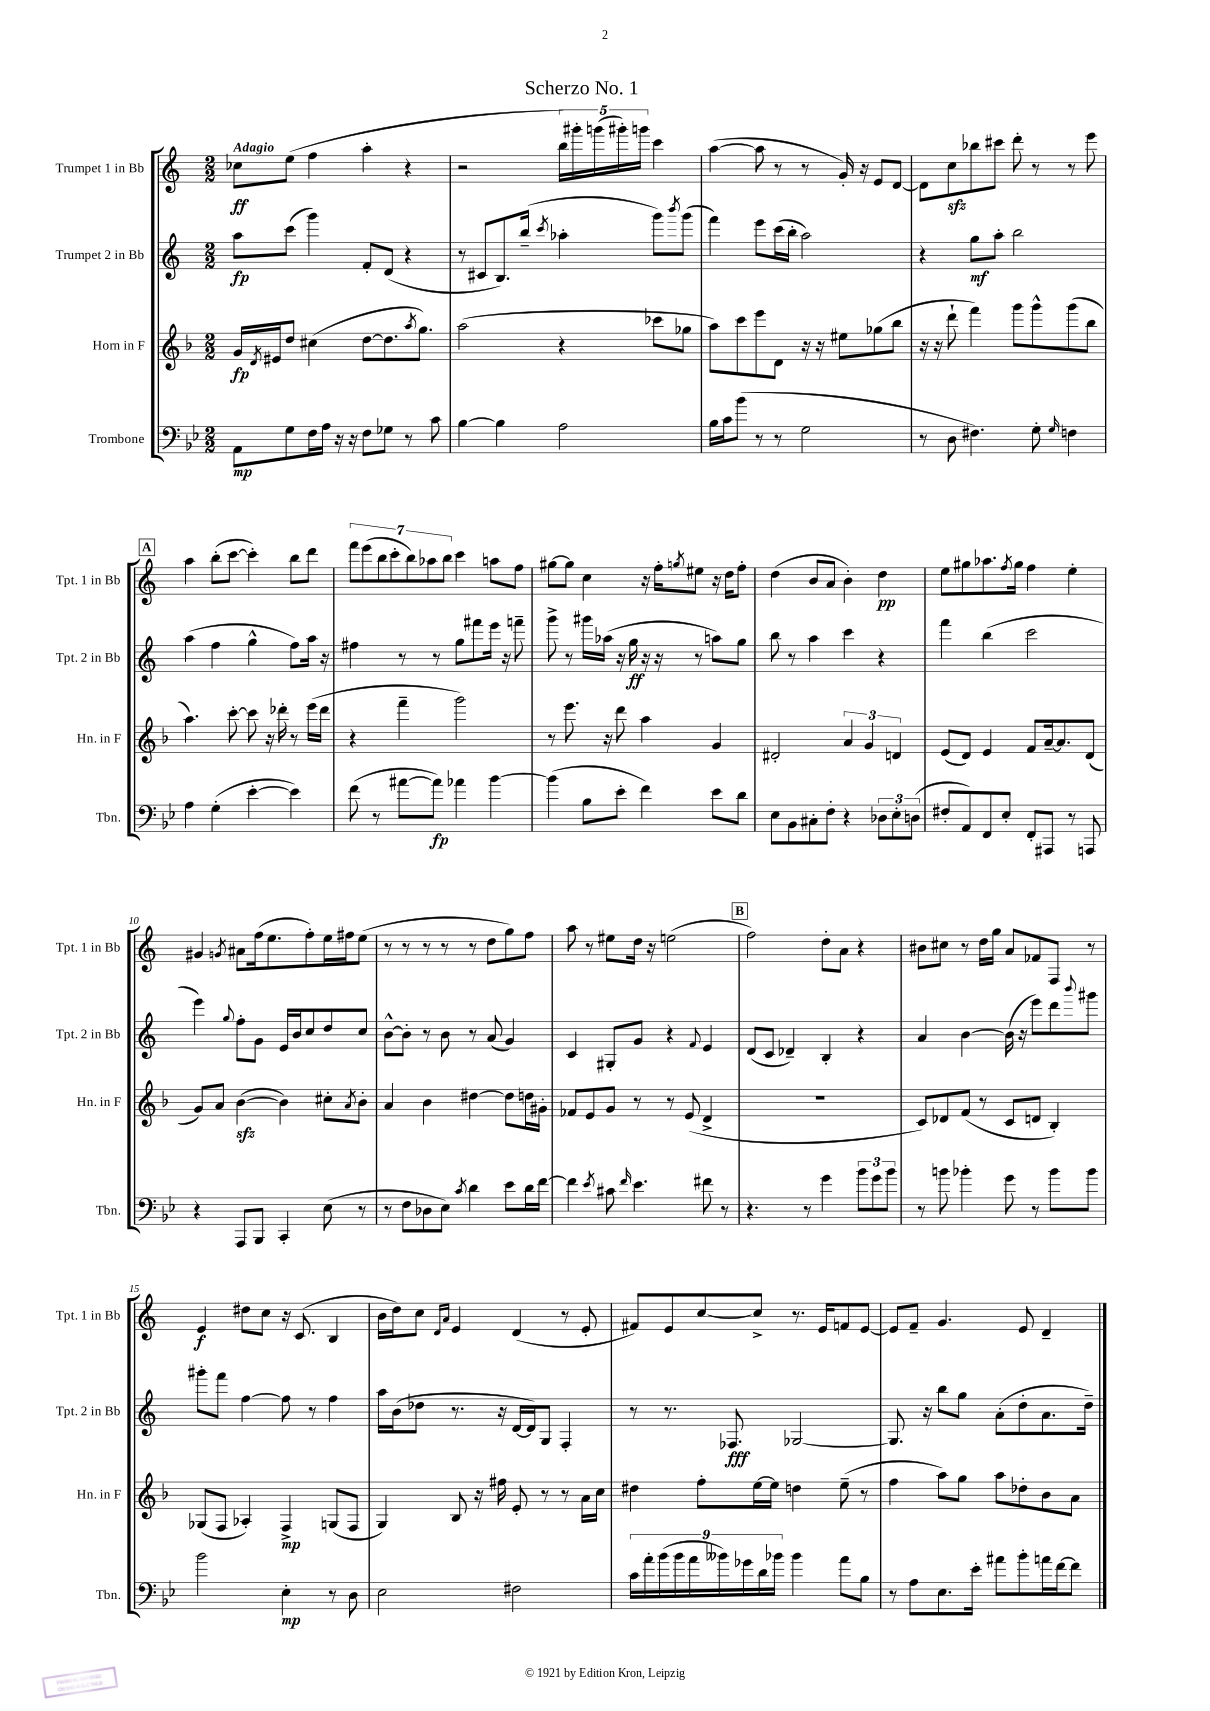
\header { title = "Scherzo No. 1" }
<<
\new StaffGroup <<
\new Staff = "s0" \with { instrumentName = "Trumpet 1 in Bb" shortInstrumentName = "Tpt. 1 in Bb" } {
    \clef treble \key c \major \numericTimeSignature \time 2/2 \tempo "Adagio"
    ces''8\ff e''8( f''4 a''4-. r4 |
    r2 \tuplet 5/4 { b''16) gis'''16-. g'''16( gis'''16-.) g'''16 } c'''4 |
    a''4~( a''8 r8 r8 g'16-.) r16 e'8 d'8~ |
    d'8 c''8\sfz bes''8 cis'''8 d'''8-. r8 r8 e'''8 |
    \mark \markup { \box "A" } a''4 b''8-.( c'''8~ c'''4-.) b''8 d'''8 |
    \tuplet 7/4 { f'''8 e'''8( b''8 c'''8-. b''8) aes''8 b''8 } c'''4 a''8 f''8 |
    gis''8~ gis''8 c''4 r16 f''16-. \acciaccatura { g''8 } eis''8 r16 d''16 f''8-. |
    d''4( b'8 a'8 b'4-.) d''4\pp |
    e''8 gis''8 aes''8. \acciaccatura { f''8 } gis''16 f''4 e''4-. |
    gis'4 \acciaccatura { g'8 } ais'8 f''16( e''8. f''8-.) e''16 fis''16 e''8( |
    r8 r8 r8 r8 r8 d''8 g''8) f''8 |
    a''8 r8 eis''8 d''16 r16 e''2( |
    \mark \markup { \box "B" } f''2) d''8-. a'8 r4 |
    bis'8 cis''8 r8 d''16 g''16 a'8 fes'8 f8 r8 |
    e'4\f dis''8 c''8 r16 c'8.( b4 |
    b'16 d''16) c''8 \grace { d'16 a'16 } e'4 d'4( r8 e'8-. |
    fis'8) e'8 c''8~ c''8-> r8. e'16 f'8 e'8~ |
    e'8 f'8-- g'4. e'8 d'4-- \bar "|." |
}
\new Staff = "s1" \with { instrumentName = "Trumpet 2 in Bb" shortInstrumentName = "Tpt. 2 in Bb" } {
    \clef treble \key c \major \numericTimeSignature \time 2/2
    a''8\fp c'''8( g'''4) f'8-. d'8( r4 |
    r8 cis'8 b8.) b''16--( \acciaccatura { c'''8 } aes''4-. g'''8) \acciaccatura { b'''8 } g'''8( |
    f'''4) e'''8 c'''16( b''16-. a''2) |
    r4 g''8\mf a''8-. b''2 |
    \mark \markup { \box "A" } a''4( f''4 g''4-^ f''8) a''16 r16 |
    fis''4 r8 r8 g''8 fis'''8 e'''16 r16 f'''8-- |
    g'''8-> r8 gis'''16 aes''16( r16 g''16\ff r16 r16 r8 a''8) g''8 |
    b''8 r8 a''4 c'''4 r4 |
    f'''4 b''4( c'''2 |
    e'''4) \appoggiatura { g''8 } f''8-. g'8 e'16 b'16 c''8 d''8 c''8 |
    b'8~-^ b'8-. r8 b'8 r8 a'8( g'4) |
    c'4 gis8-. g'8 r4 \appoggiatura { f'8 } e'4 |
    \mark \markup { \box "B" } d'8( c'8 des'4--) b4-. r4 |
    a'4 b'4~ b'16( r16 e'''8) d'''8 \appoggiatura { b'''8 } gis'''8 |
    gis'''8-. f'''8 f''4~ f''8 r8 f''4 |
    a''16 b'16( des''8 r8. r16 d'16~ d'16) g8 f4-. |
    r8 r8. fes8.\fff ges2~ |
    ges8. r16 b''8 g''8 a'8-.( d''8-. a'8. d''16--) \bar "|." |
}
\new Staff = "s2" \with { instrumentName = "Horn in F" shortInstrumentName = "Hn. in F" } {
    \clef treble \key f \major \numericTimeSignature \time 2/2
    g'16\fp \acciaccatura { d'8 } eis'16 d''8 cis''4( d''8~ d''8. \acciaccatura { a''8 } g''8.) |
    a''2( r4 ces'''8 ges''8 |
    a''8) c'''8 e'''8 d'8 r16 r16 eis''8 ges''8( bes''8 |
    r16 r16 d'''8-! f'''4) g'''8 g'''8-^ g'''8( bes''8 |
    \mark \markup { \box "A" } a''4.) c'''8~-. c'''8 r16 des'''16-. r8 e'''16( des'''16 |
    r4 f'''4-- g'''2) |
    r8 e'''8. r16 d'''8 a''4 g'4 |
    dis'2-. \tuplet 3/2 { a'4 g'4 d'4 } |
    e'8( d'8) e'4 f'8 a'16~-- a'8. d'8( |
    g'8) a'8 bes'4~\sfz( bes'4) cis''8-. \acciaccatura { a'8 } bes'8-. |
    a'4 bes'4 dis''4~ dis''8 d''16 gis'16-. |
    fes'8 e'8 g'8 r8 r8 e'8( d'4-> |
    \mark \markup { \box "B" } R1 |
    c'8) des'8 f'8( r8 c'8 d'8 bes4-.) |
    ges8( f8 aes4-.) f4->\mp g8( f8 |
    g4) bes8 r16 fis''16 e'8-. r8 r8 a'16 c''16 |
    dis''4 f''8-. e''16~ e''16 d''4 e''8--( r8 |
    f''4 a''8) g''8 a''8 des''8-. bes'8 a'8 \bar "|." |
}
\new Staff = "s3" \with { instrumentName = "Trombone" shortInstrumentName = "Tbn." } {
    \clef bass \key bes \major \numericTimeSignature \time 2/2
    a,8\mp g8 f16 a16 r16 r16 f8 ges8 r8 c'8 |
    bes4~ bes4 a2 |
    bes16 c'16 bes'8( r8 r8 g2 |
    r8 d8 fis4.) g8-. \grace { g16 } f4 |
    \mark \markup { \box "A" } a4 g4-.( ees'4~-. ees'4) |
    f'8( r8 ais'8~ ais'8\fp) aes'4 bes'4~ |
    bes'4( bes8 ees'8-. f'4) ees'8 d'8 |
    ees8 bes,8 cis8-. f8-. r4 \tuplet 3/2 { des8 ees8-. d8( } |
    fis8-. a,8) f,8 ees8-. f,8-. ais,,8 r8 a,,8 |
    r4 a,,8 bes,,8 c,4-. ees8( r8 |
    r8 f8 des8 ees8) \acciaccatura { c'8 } d'4 ees'8 d'16 f'16~ |
    f'4 \acciaccatura { ees'8 } cis'8 \grace { f'16 } ees'4. fis'8 r8 |
    \mark \markup { \box "B" } r4. r8 g'4 \tuplet 3/2 { bes'8 g'8 bes'8 } |
    r8 b'8 bes'4-. g'8 r8 bes'8 bes'8 |
    bes'2 ees4-.\mp r8 d8 |
    ees2 fis2 |
    \tuplet 9/8 { c'16 a'16-. bes'16( bes'16 a'16 beses'16) ges'16 d'16 bes'16 } bes'4 a'8 bes8 |
    r8 a8 ees8. ees'16-. ais'8 bes'8-. a'16 f'16~ f'8 \bar "|." |
}
>>
>>
